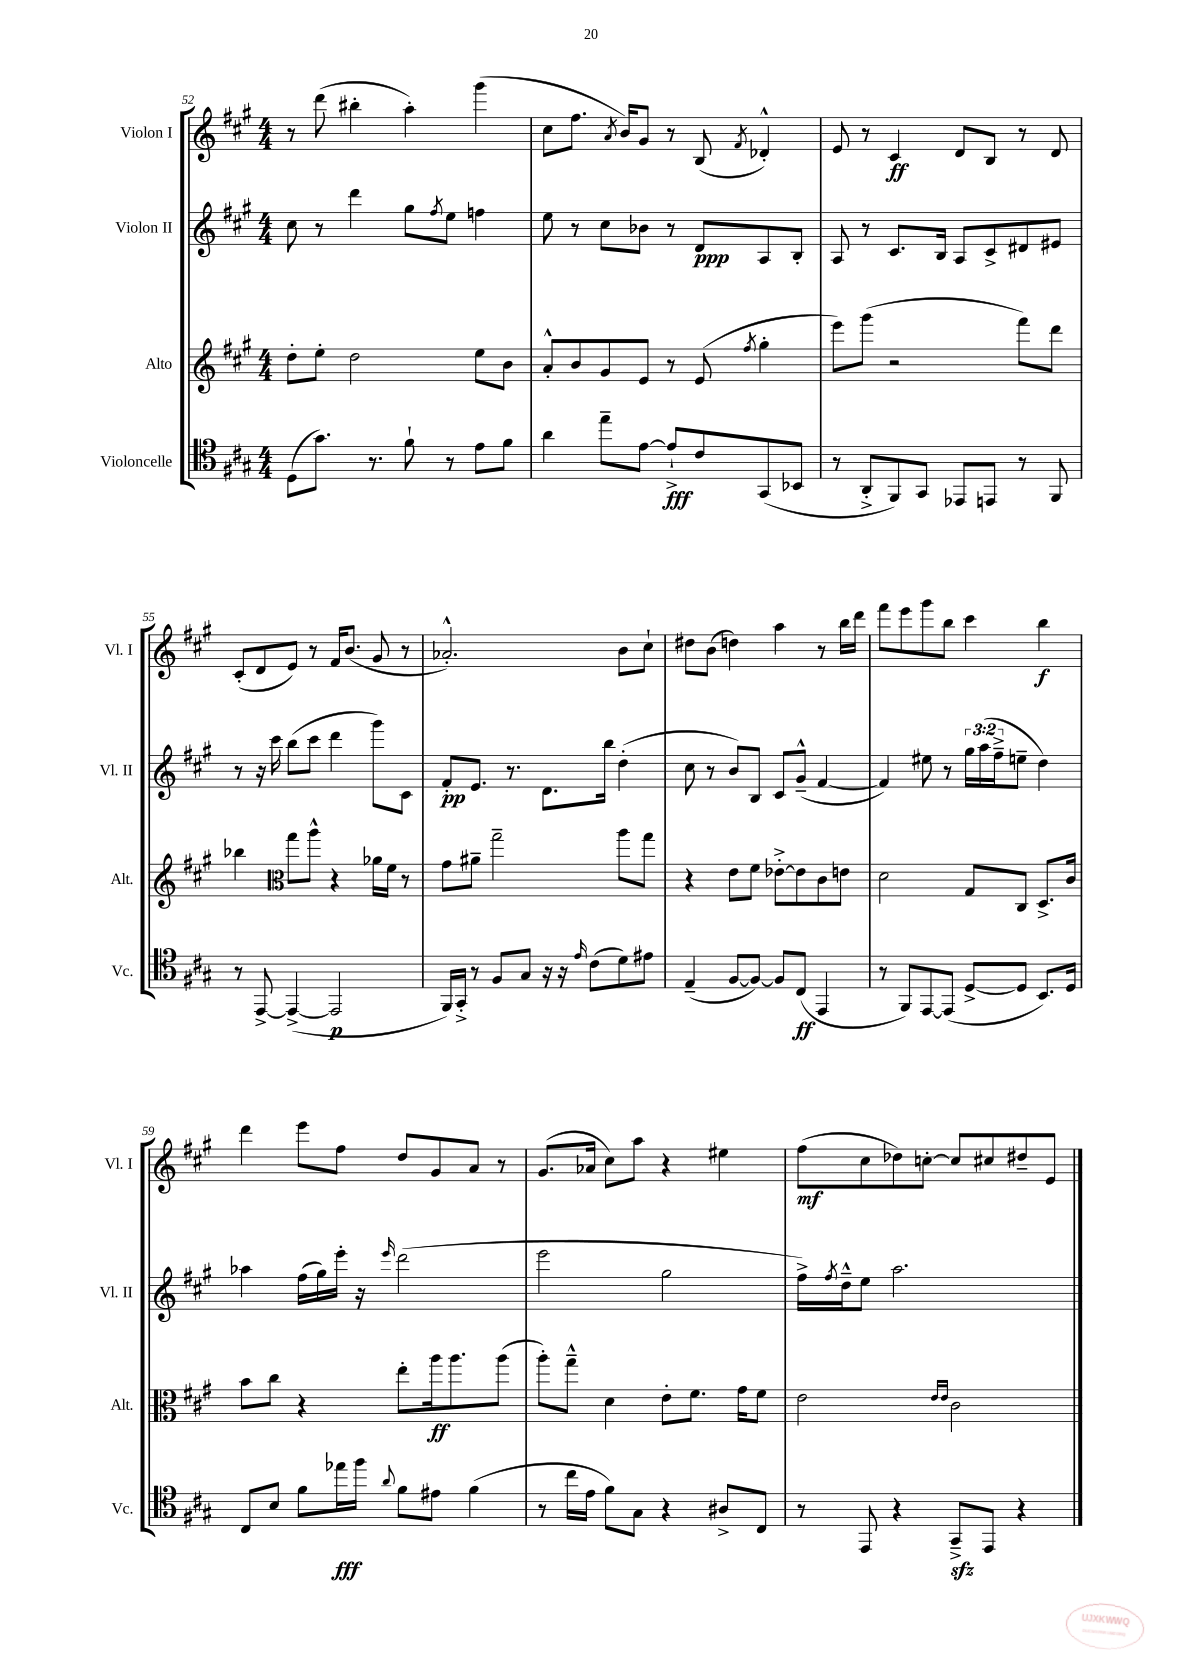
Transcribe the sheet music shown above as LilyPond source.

<<
\new StaffGroup <<
\new Staff = "s0" \with { instrumentName = "Violon I" shortInstrumentName = "Vl. I" } {
    \clef treble \key a \major \numericTimeSignature \time 4/4
    r8 d'''8( bis''4-. a''4-.) gis'''4( |
    cis''8 fis''8. \acciaccatura { a'8 } b'16) gis'8 r8 b8( \acciaccatura { fis'8 } des'4-.-^) |
    e'8 r8 cis'4\ff d'8 b8 r8 d'8 |
    cis'8-.( d'8 e'8) r8 fis'16 b'8.( gis'8 r8 |
    aes'2.-.-^) b'8 cis''8-! |
    dis''8 b'8( d''4) a''4 r8 b''16 d'''16 |
    fis'''8 e'''8 gis'''8 b''8 cis'''4 b''4\f |
    d'''4 e'''8 fis''8 d''8 gis'8 a'8 r8 |
    gis'8.( aes'16 cis''8) a''8 r4 eis''4 |
    fis''8\mf( cis''8 des''8) c''8~-. c''8 cis''8 dis''8-- e'8 \bar "|." |
}
\new Staff = "s1" \with { instrumentName = "Violon II" shortInstrumentName = "Vl. II" } {
    \clef treble \key a \major \numericTimeSignature \time 4/4 \override Staff.TupletNumber.text = #tuplet-number::calc-fraction-text
    cis''8 r8 d'''4 gis''8 \acciaccatura { fis''8 } e''8 f''4 |
    e''8 r8 cis''8 bes'8 r8 d'8\ppp a8 b8-. |
    a8 r8 cis'8. b16 a8 cis'8-> dis'8 eis'8 |
    r8 r16 cis'''16 b''8( cis'''8 d'''4 gis'''8) cis'8 |
    fis'8-.\pp e'8. r8. d'8. b''16 d''4-.( |
    cis''8 r8 b'8) b8 cis'8 gis'8---^( fis'4~ |
    fis'4) eis''8 r8 \tuplet 3/2 { gis''16 a''16( fis''16---> } e''8-- d''4) |
    aes''4 fis''16( gis''16) e'''16-. r16 \grace { e'''16 } d'''2( |
    e'''2 gis''2 |
    fis''16->) \acciaccatura { fis''8 } d''16---^ e''8 a''2. \bar "|." |
}
\new Staff = "s2" \with { instrumentName = "Alto" shortInstrumentName = "Alt." } {
    \clef treble \key a \major \numericTimeSignature \time 4/4
    d''8-. e''8-. d''2 e''8 b'8 |
    a'8-.-^ b'8 gis'8 e'8 r8 e'8( \acciaccatura { fis''8 } gis''4-. |
    e'''8) gis'''8( r2 fis'''8) d'''8 |
    bes''4 \clef alto gis''8 a''8-^ r4 aes'16 fis'16 r8 |
    gis'8 ais'8-- gis''2-- a''8 gis''8 |
    r4 e'8 fis'8 ees'8~-.-> ees'8 cis'8 e'8 |
    d'2 gis8 cis8 d8.-> cis'16 |
    b'8 cis''8 r4 e''8-. a''16\ff a''8. a''8( |
    a''8-.) gis''8---^ d'4 e'8-. fis'8. gis'16 fis'8 |
    e'2 \grace { e'16 e'16 } cis'2 \bar "|." |
}
\new Staff = "s3" \with { instrumentName = "Violoncelle" shortInstrumentName = "Vc." } {
    \clef tenor \key a \major \numericTimeSignature \time 4/4
    d8( gis'8.) r8. fis'8-! r8 e'8 fis'8 |
    a'4 e''8-- e'8~ e'8-!->\fff cis'8 gis,8( bes,8 |
    r8 a,8-.-> fis,8) gis,8 ees,8 e,8 r8 fis,8 |
    r8 e,8~-> e,4~->( e,2\p |
    fis,16) gis,16-.-> r8 fis8 gis8 r16 r16 \grace { e'16 } cis'8( d'8) eis'8 |
    e4--( fis8~ fis8~) fis8 cis8\ff( e,4 |
    r8 fis,8) e,8~ e,8( d8~-> d8 b,8.) d16 |
    cis8 b8 fis'8 ees''16\fff fis''16 \appoggiatura { a'8 } fis'8 eis'8 fis'4( |
    r8 cis''16 e'16 fis'8) gis8 r4 ais8-> cis8 |
    r8 e,8 r4 gis,8--->\sfz e,8 r4 \bar "|." |
}
>>
>>
\layout { \context { \Score currentBarNumber = #52 } }
